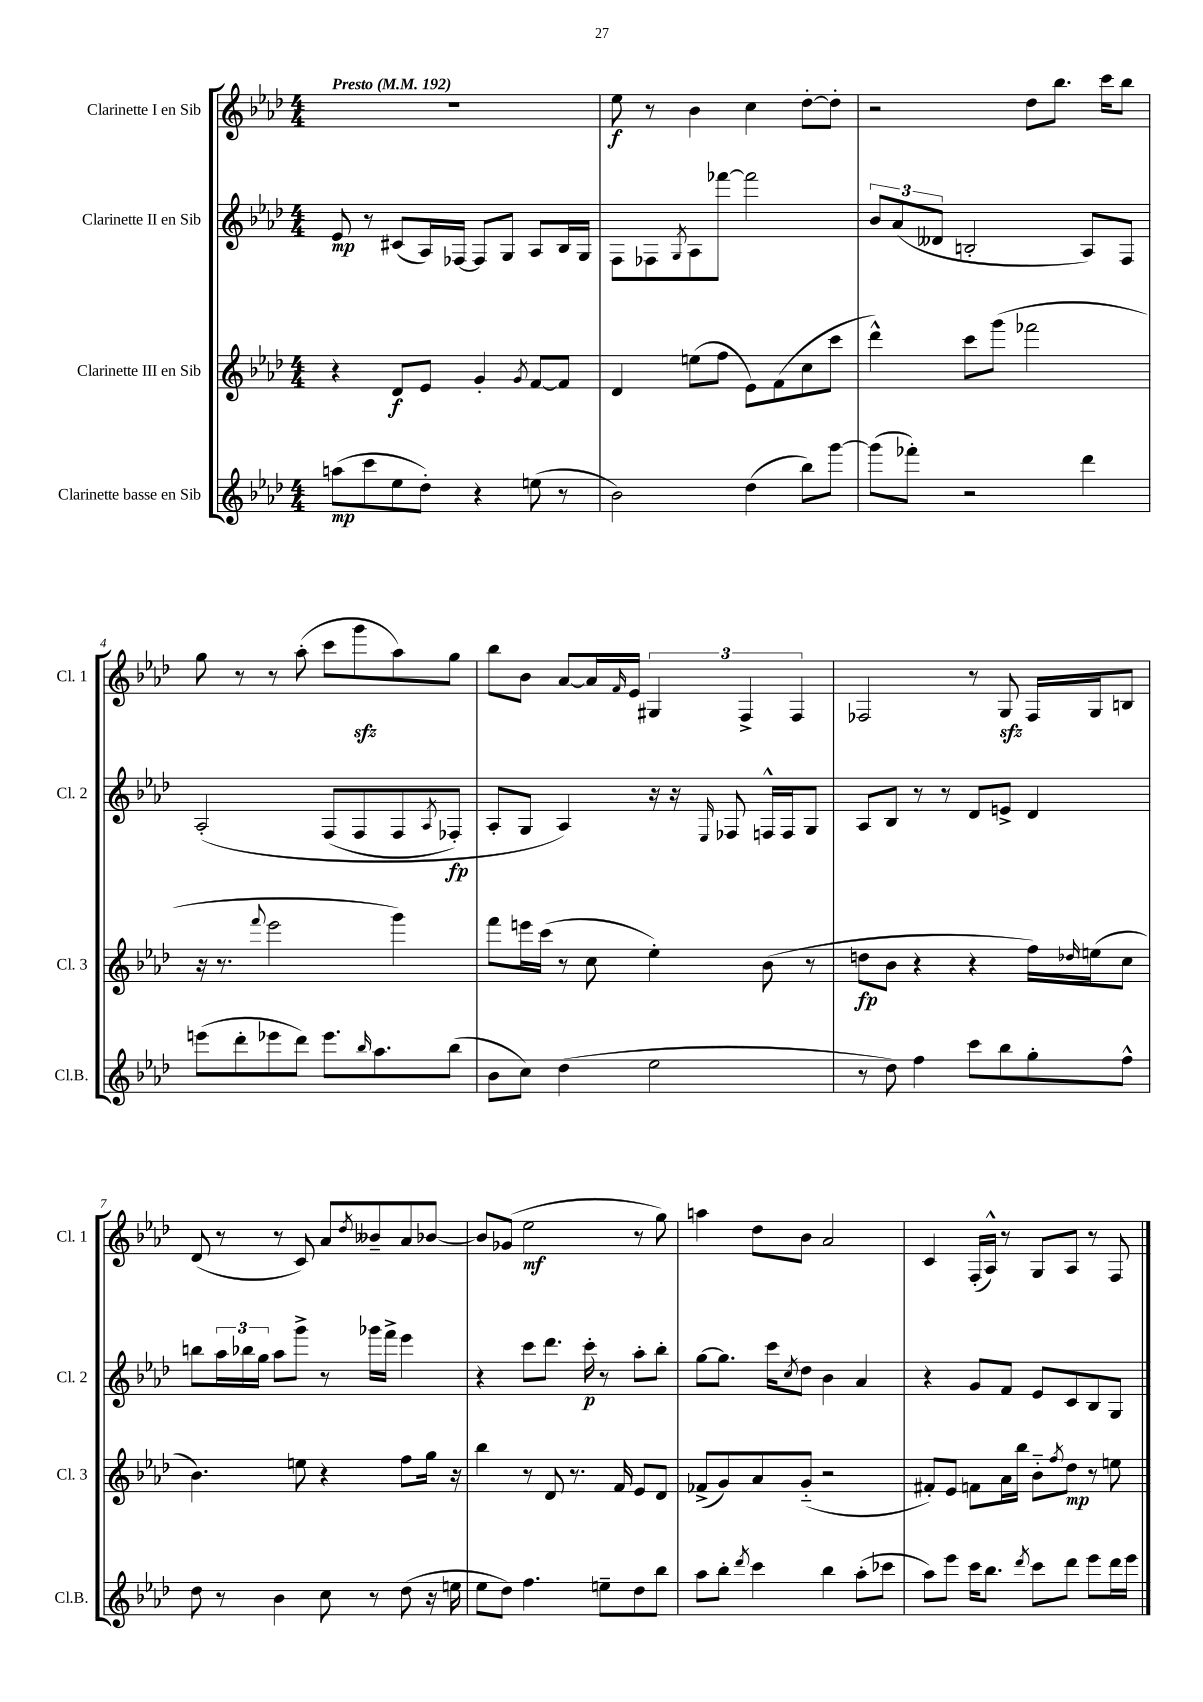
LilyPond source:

<<
\new StaffGroup <<
\new Staff = "s0" \with { instrumentName = "Clarinette I en Sib" shortInstrumentName = "Cl. 1" } {
    \clef treble \key aes \major \numericTimeSignature \time 4/4 \tempo "Presto" 4 = 192
    R1 |
    ees''8\f r8 bes'4 c''4 des''8~-. des''8-. |
    r2 des''8 bes''8. c'''16 bes''8 |
    g''8 r8 r8 aes''8-.( c'''8 g'''8\sfz aes''8) g''8 |
    bes''8 bes'8 aes'8~ aes'16 \grace { f'16 } ees'16 \tuplet 3/2 { gis4 f4-> f4 } |
    fes2 r8 g8\sfz fes16 g16 b8 |
    des'8( r8 r8 c'8) aes'8 \acciaccatura { des''8 } beses'8-- aes'8 bes'8~ |
    bes'8 ges'8( ees''2\mf r8 g''8) |
    a''4 des''8 bes'8 aes'2 |
    c'4 f16-.( aes16-^) r8 g8 aes8 r8 f8 \bar "|." |
}
\new Staff = "s1" \with { instrumentName = "Clarinette II en Sib" shortInstrumentName = "Cl. 2" } {
    \clef treble \key aes \major \numericTimeSignature \time 4/4
    ees'8\mp r8 cis'8( aes16) fes16~ fes8 g8 aes8 bes16 g16 |
    f8 fes8 \acciaccatura { g8 } aes8 fes'''8~ fes'''2 |
    \tuplet 3/2 { bes'8 aes'8( deses'8 } b2-. aes8) f8 |
    aes2-.\( f8( f8 f8 \acciaccatura { aes8 } fes8-.\fp) |
    aes8-. g8 aes4\) r16 r16 \grace { ees16 } fes8 f16-^ f16 g8 |
    aes8 bes8 r8 r8 des'8 e'8-> des'4 |
    b''8 \tuplet 3/2 { aes''16 bes''16 g''16 } aes''8 g'''8-> r8 ges'''16 f'''16-> ees'''4 |
    r4 c'''8 des'''8. c'''16-.\p r8 aes''8-. bes''8-. |
    g''8~ g''8. c'''16 \acciaccatura { c''8 } des''8 bes'4 aes'4 |
    r4 g'8 f'8 ees'8 c'8 bes8 g8 \bar "|." |
}
\new Staff = "s2" \with { instrumentName = "Clarinette III en Sib" shortInstrumentName = "Cl. 3" } {
    \clef treble \key aes \major \numericTimeSignature \time 4/4
    r4 des'8\f ees'8 g'4-. \acciaccatura { g'8 } f'8~ f'8 |
    des'4 e''8( f''8 ees'8) f'8( c''8 c'''8 |
    des'''4-^) c'''8 g'''8( fes'''2 |
    r16 r8. \appoggiatura { f'''8 } ees'''2 g'''4) |
    f'''8 e'''16 c'''16( r8 c''8 ees''4-.) bes'8( r8 |
    d''8\fp bes'8 r4 r4 f''16) \grace { des''16 } e''16( c''8 |
    bes'4.) e''8 r4 f''8 g''16 r16 |
    bes''4 r8 des'8 r8. f'16 ees'8 des'8 |
    fes'8->( g'8) aes'8 g'8-_( r2 |
    fis'8-.) ees'8 f'8 aes'16 bes''16 bes'8-_ \acciaccatura { f''8 } des''8\mp r8 e''8 \bar "|." |
}
\new Staff = "s3" \with { instrumentName = "Clarinette basse en Sib" shortInstrumentName = "Cl.B." } {
    \clef treble \key aes \major \numericTimeSignature \time 4/4
    a''8\mp( c'''8 ees''8 des''8-.) r4 e''8( r8 |
    bes'2) des''4( bes''8) g'''8~ |
    g'''8( fes'''8-.) r2 des'''4 |
    e'''8( des'''8-. ees'''8 des'''8) ees'''8. \grace { bes''16 } aes''8. bes''8( |
    bes'8 c''8) des''4( ees''2 |
    r8 des''8) f''4 c'''8 bes''8 g''8-. f''8-^ |
    des''8 r8 bes'4 c''8 r8 des''8( r16 e''16 |
    ees''8 des''8) f''4. e''8-- des''8 bes''8 |
    aes''8 bes''8-. \acciaccatura { des'''8 } c'''4 bes''4 aes''8-.( ces'''8 |
    aes''8) ees'''8 c'''16 bes''8. \acciaccatura { des'''8 } c'''8 des'''8 ees'''8 des'''16 ees'''16 \bar "|." |
}
>>
>>
